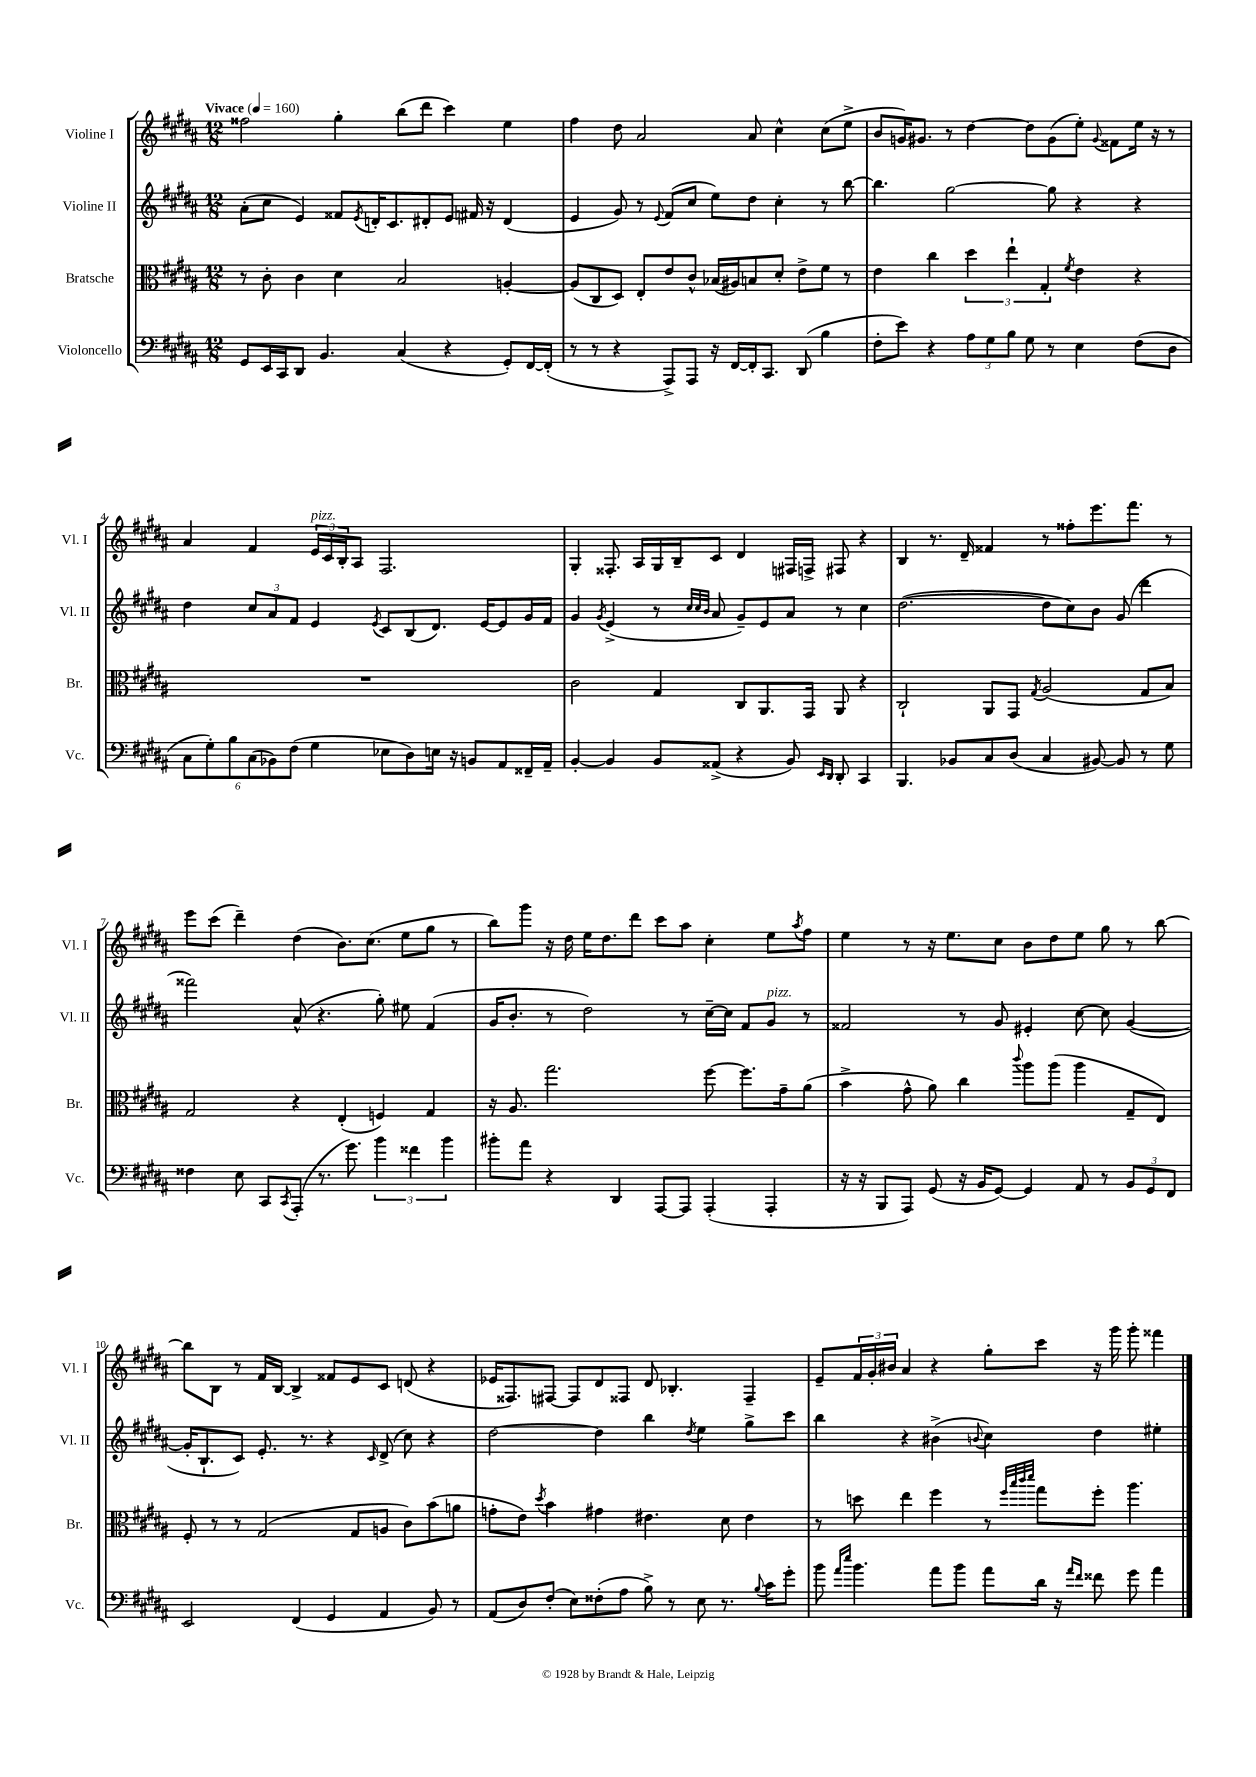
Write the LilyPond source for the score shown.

<<
\new StaffGroup <<
\new Staff = "s0" \with { instrumentName = "Violine I" shortInstrumentName = "Vl. I" } {
    \clef treble \key b \major \numericTimeSignature \time 12/8 \tempo "Vivace" 4 = 160
    fisis''2 gis''4-. b''8( dis'''8 cis'''4) e''4 |
    fis''4 dis''8 ais'2 ais'8 cis''4-^ cis''8( e''8-> |
    b'8 g'16) gis'8. r8 dis''4~ dis''8 gis'8( e''8-.) \appoggiatura { gis'8 } fisis'8 e''16 r16 r8 |
    ais'4 fis'4 \tuplet 3/2 { e'16^\markup { \italic "pizz." } cis'16 b16-. } ais8 fis2. |
    gis4-. fisis8.-. ais16 gis16 b16-- cis'8 dis'4 fis16 f16-> fis8 r4 |
    b4 r8. dis'16-- fisis'4 r8 fisis''8-. e'''8. fis'''8. r8 |
    e'''8 cis'''8( dis'''4--) dis''4( b'8.) cis''8.( e''8 gis''8 r8 |
    b''8) gis'''8 r16 dis''16 e''16 dis''8. dis'''8 cis'''8 ais''8 cis''4-. e''8 \acciaccatura { ais''8 } fis''8 |
    e''4 r8 r16 e''8. cis''8 b'8 dis''8 e''8 gis''8 r8 b''8~ |
    b''8 b8 r8 fis'16 b16~ b4-> fisis'8 e'8 cis'8 d'8( r4 |
    ees'16 fisis8.) fis8~ fis8 dis'8 fisis8 dis'8 bes4.-. fisis4-- |
    e'8-- \tuplet 3/2 { fis'16 gis'16-. bis'16 } ais'4 r4 gis''8-. cis'''8 r16 gis'''16 gis'''8-. fisis'''4 \bar "|." |
}
\new Staff = "s1" \with { instrumentName = "Violine II" shortInstrumentName = "Vl. II" } {
    \clef treble \key b \major \numericTimeSignature \time 12/8
    ais'8-.( cis''8 e'4) fisis'8 \acciaccatura { e'8 } d'16-. cis'8. dis'8-. e'8 fis'16 r16 dis'4( |
    e'4 gis'8) r8 \appoggiatura { e'8 } fis'8( cis''8 e''8) dis''8 cis''4-. r8 b''8~ |
    b''4. gis''2~ gis''8 r4 r4 |
    dis''4 \tuplet 3/2 { cis''8 ais'8 fis'8 } e'4 \acciaccatura { e'8 } cis'8 b8( dis'8.) e'16~ e'8 gis'16 fis'16 |
    gis'4 \acciaccatura { gis'8 } e'4->( r8 \grace { cis''32 cis''32 b'32 } ais'8 gis'8--) e'8 ais'8 r8 cis''4 |
    dis''2.~( dis''8 cis''8) b'8 gis'8( dis'''4 |
    fisis'''2) ais'8-^( r4. gis''8-.) eis''8 fis'4( |
    gis'16 b'8.-. r8 dis''2) r8 cis''16~-- cis''16 fis'8 gis'8^\markup { \italic "pizz." } r8 |
    fisis'2 r8 gis'8 eis'4-. cis''8~ cis''8 gis'4~( |
    gis'16-. b8.-! cis'8) e'8.-. r8. r4 \grace { cis'16 } dis'8->( cis''8) r4 |
    dis''2~ dis''4 b''4 \acciaccatura { dis''8 } e''4 gis''8-> cis'''8 |
    b''4 r4 bis'4->( \appoggiatura { b'8 } cis''4) dis''4 eis''4-. \bar "|." |
}
\new Staff = "s2" \with { instrumentName = "Bratsche" shortInstrumentName = "Br." } {
    \clef alto \key b \major \numericTimeSignature \time 12/8
    r8 cis'8-. cis'4 dis'4 b2 a4~-. |
    a8( cis8 dis8) e8-. e'8 cis'8-^ bes16( ais16) b8 dis'8-. e'8-> fis'8 r8 |
    e'4 cis''4 \tuplet 3/2 { dis''4 e''4-! gis4-. } \acciaccatura { fis'8 } e'4 r4 |
    R1. |
    cis'2 gis4 cis8 ais,8. gis,16 ais,8 r4 |
    cis2-! ais,8 gis,8 \acciaccatura { gis8 } ais2( gis8 b8) |
    gis2 r4 e4-.( f4) gis4 |
    r16 ais8. gis''2. fis''8~ fis''8. gis'16-- ais'8( |
    b'4-> gis'8-^ ais'8) cis''4 \appoggiatura { cis'''8 } ais''8 ais''8( ais''4 gis8-- e8) |
    fis8-. r8 r8 gis2( gis8 a8 cis'8) b'8( a'8 |
    g'8-. e'8) \acciaccatura { dis''8 } b'4 gis'4 eis'4. dis'8 eis'4 |
    r8 d''8 e''4 fis''4 r8 \grace { fis''32 b''32 cis'''32 dis'''32 } gis''8 fis''8-. ais''4. \bar "|." |
}
\new Staff = "s3" \with { instrumentName = "Violoncello" shortInstrumentName = "Vc." } {
    \clef bass \key b \major \numericTimeSignature \time 12/8
    gis,8 e,16 cis,16 dis,8 b,4. cis4( r4 gis,8-.) fis,16~ fis,16-.( |
    r8 r8 r4 ais,,8->) ais,,8 r16 fis,16~ fis,16-. cis,8. dis,8( b4 |
    fis8-. e'8) r4 \tuplet 3/2 { ais8 gis8 b8 } gis8 r8 e4 fis8( dis8 |
    \tuplet 6/4 { cis8 gis8-.) b8 cis8( bes,8) fis8( } gis4 ees8 dis8) e16 r16 b,8 ais,8 fisis,16-- ais,16-- |
    b,4~-. b,4 b,8 aisis,8->( r4 b,8) \grace { e,16 dis,16 } dis,8-. cis,4 |
    b,,4. bes,8 cis8 dis8( cis4 bis,8~) bis,8 r8 gis8 |
    fisis4 e8 cis,8 \acciaccatura { cis,8 } ais,,8-.( r8. gis'8.) \tuplet 3/2 { b'4 fisis'4 b'4 } |
    bis'8-. ais'8 r4 dis,4 ais,,8~ ais,,8 ais,,4-.( ais,,4-. |
    r16 r16 b,,8 ais,,8) gis,8( r16 b,16 gis,8~) gis,4 ais,8 r8 \tuplet 3/2 { b,8 gis,8 fis,8 } |
    e,2 fis,4( gis,4 ais,4 b,8) r8 |
    ais,8( dis8) fis8-.( e8) fisis8-.( ais8 b8->) r8 e8 r8. \appoggiatura { b8 } cis'16 gis'8-. |
    b'8 \grace { ais'16 e''16 } b'4. ais'8 b'8 ais'8 dis'16 r16 \grace { ais'16 fis'16 } fisis'8 gis'8 ais'4 \bar "|." |
}
>>
>>
